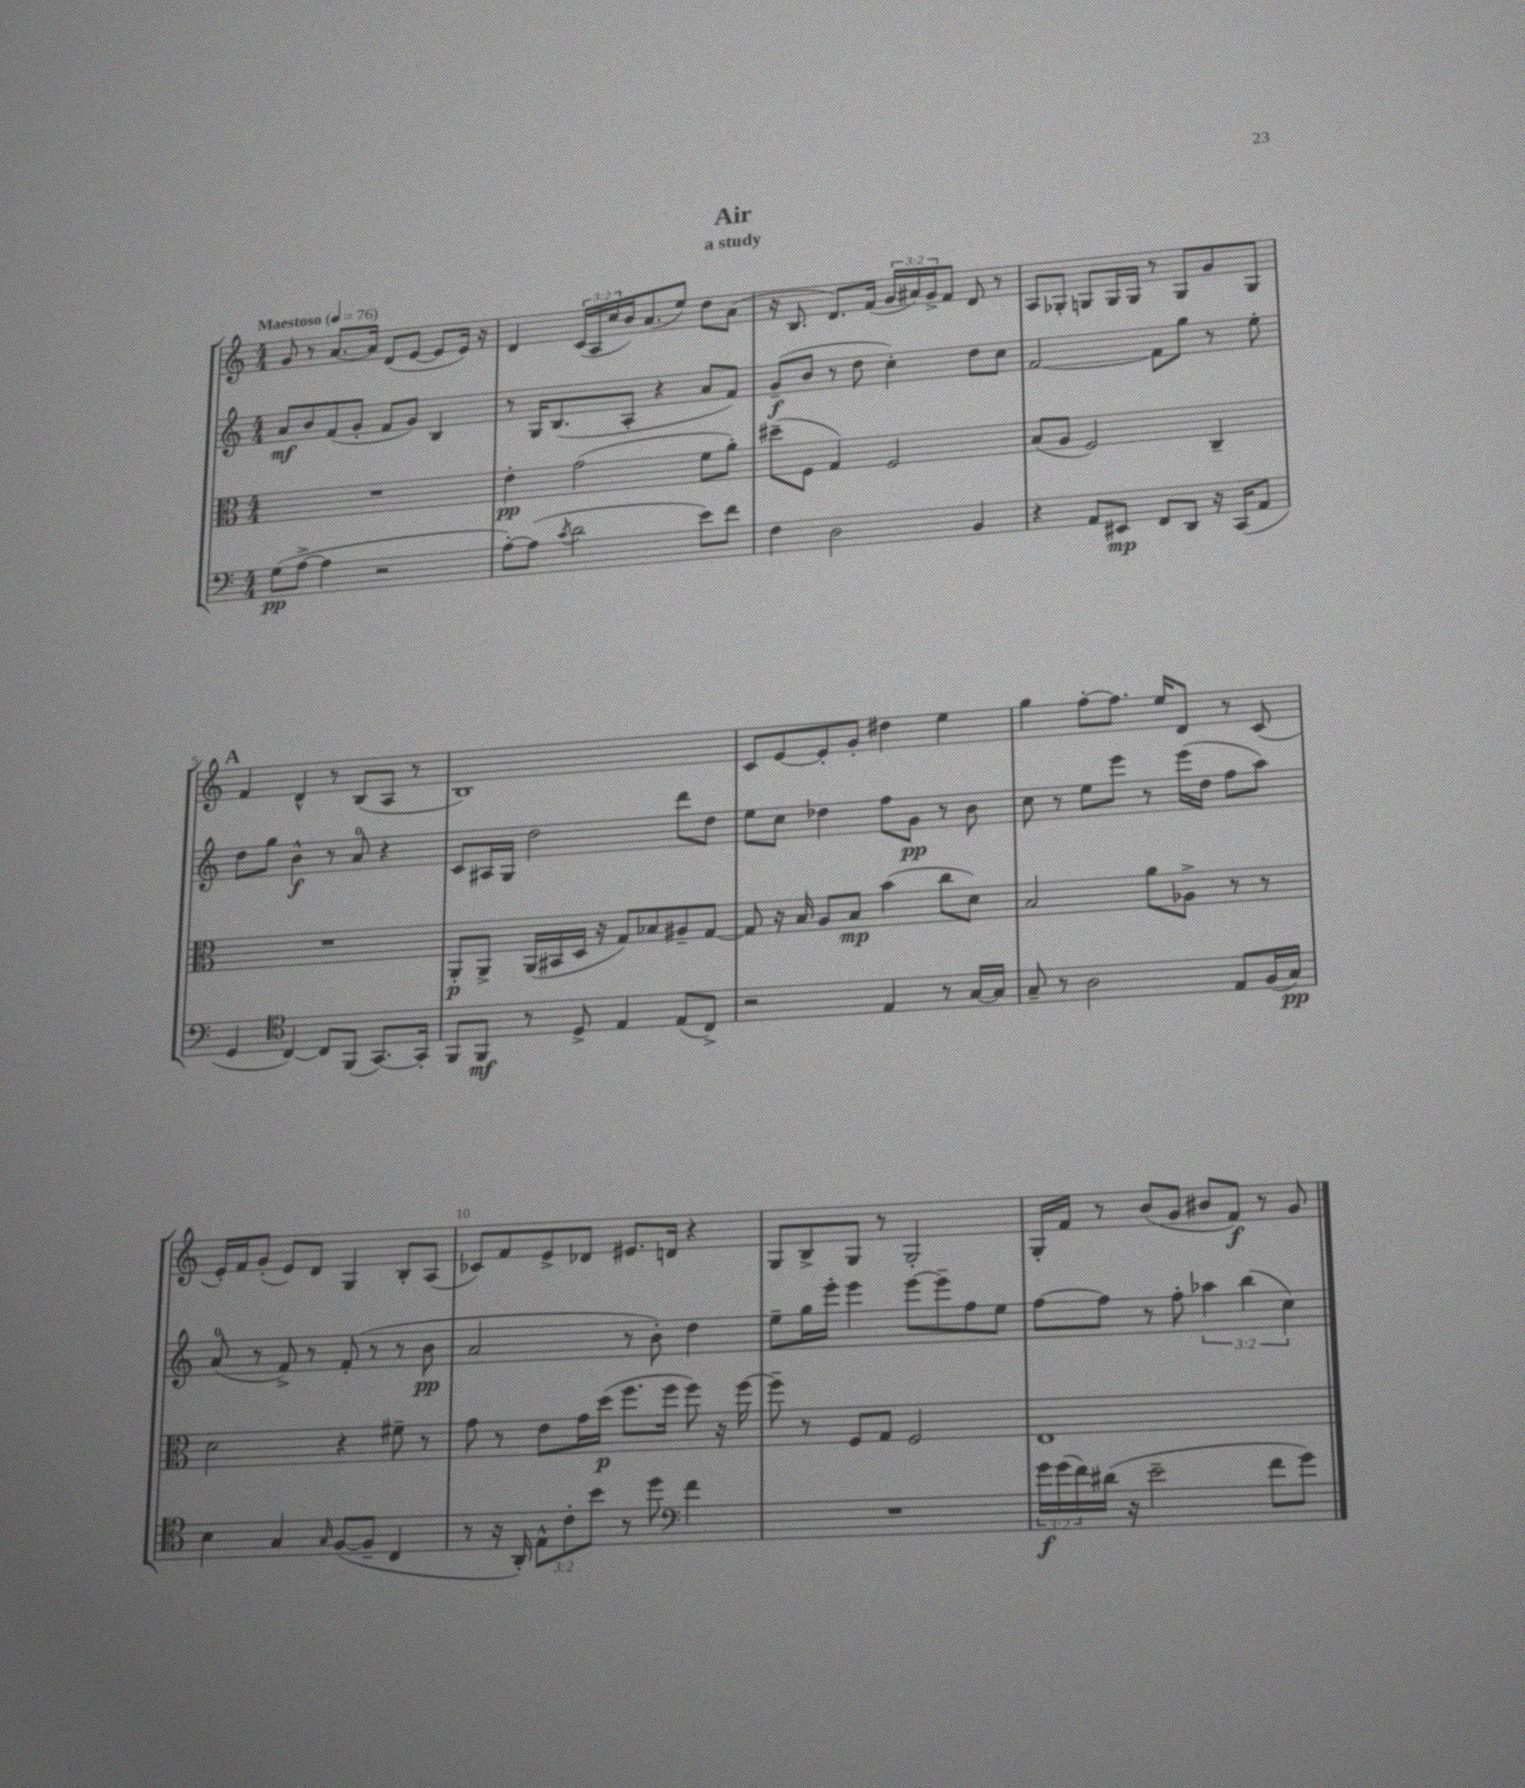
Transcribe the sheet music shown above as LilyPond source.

\header { title = "Air" subtitle = "a study" }
<<
\new StaffGroup <<
\new Staff = "s0" {
    \clef treble \key c \major \numericTimeSignature \time 4/4 \override Staff.TupletNumber.text = #tuplet-number::calc-fraction-text \tempo "Maestoso" 4 = 76
    g'8 r8 a'8.~ a'16 d'8( e'8~ e'8 e'16) r16 |
    d'4 \tuplet 3/2 { c'16( a16 c''16 } b'16) a'8.( e''8) d''8 a'8( |
    r16 b8. d'8.) f'16( \tuplet 3/2 { g'16 ais'16) g'16-> } f'8 d'8 r8 |
    a8 ges8-. g8 g16 g16 r8 g8 g'8 g8 |
    \mark \markup { \bold "A" } f'4 d'4-^ r8 b8( a8 r8 |
    b1) |
    c'8 e'8~ e'8-. g'8-. dis''4 e''4 |
    g''4 f''8~-. f''8. e''16 d'8 r8 c'8( |
    e'16-.) f'16 g'8-.( e'8) d'8 g4 b8-. a8( |
    ces'8) f'8 e'8-> des'8 eis'8. d'16 r4 |
    g8 b8-> g8 r8 g2-. |
    g16-. f'16 r8 b'8( g'8 bis'8 f'8\f) r8 g'8 \bar "|." |
}
\new Staff = "s1" {
    \clef treble \key c \major \numericTimeSignature \time 4/4 \override Staff.TupletNumber.text = #tuplet-number::calc-fraction-text
    a'8\mf b'8 f'8( g'8-. f'8 g'8) b4 |
    r8 g16 b8.( a8-. r4 a'8 f'8) |
    g'8--\f( b'8 r8 d''8 c''4-.) d''8 c''8 |
    f'2~ f'8 g''8 r8 e''8-. |
    \mark \markup { \bold "A" } d''8 g''8 b'4-^\f r8 a'8-0 r4 |
    c'8 ais16 g16 d''2 d'''8 d''8 |
    e''8 c''8 des''4 f''8 g'8\pp r8 b'8 |
    c''8 r8 e''8 e'''8 r8 e'''16( d''16 f''8 a''8) |
    a'8-0( r8 f'8->) r8 f'8-.( r8 r8 b'8\pp |
    a'2 r8 b'8-.) d''4 |
    e''8-- g''16 e'''16-. e'''4 e'''8~ e'''8-- f''8 e''8 |
    f''8~ f''8 r8 f''8-. \tuplet 3/2 { aes''4 b''4( c''4) } \bar "|." |
}
\new Staff = "s2" {
    \clef alto \key c \major \numericTimeSignature \time 4/4
    R1 |
    e'4-.\pp g'2( f'8 a'8-.) |
    dis''8--( f8 g4) f2 |
    b8( a8 f2) c4-- |
    \mark \markup { \bold "A" } R1 |
    a,8-.\p a,8-> a,16( bis,16 d16 r16 g8) bes8 ais8-- g8~ |
    g8 r16 b16 a8 b8\mp b'4( c''8 d'8) |
    b2 a'8 aes8-> r8 r8 |
    d'2 r4 fis'8-- r8 |
    g'8 r8 e'8 g'16 d''16\p( f''8. f''16 f''8) r16 f''16~ |
    f''8-- r8 f8 g8 f2 |
    e1 \bar "|." |
}
\new Staff = "s3" {
    \clef bass \key c \major \numericTimeSignature \time 4/4 \override Staff.TupletNumber.text = #tuplet-number::calc-fraction-text
    g8\pp( a8~-> a4 r2 |
    a8~-.) a8( \acciaccatura { c'8 } d'2 e'8) f'8 |
    f4 d2 b,4 |
    r4 a,8 eis,8\mp f,8 d,8 r16 c,16( a,8 |
    \mark \markup { \bold "A" } g,4 \clef tenor c4~) c8 f,8( g,8.~) g,16-. |
    f,8 f,8\mf r8 d8-> e4 e8( c8->) |
    r2 e4 r8 g16~ g16 |
    g8-- r8 a2 e8 f16( g16\pp) |
    b4 g4 \grace { g16 } f8~( f8-- c4 |
    r8 r16 a,16-.) \tuplet 3/2 { e8-^ c'8-. b'8 } r8 d''8 \clef bass f'4 |
    R1 |
    \tuplet 3/2 { g'16\f g'16( f'16) } dis'16( r16 e'2-- f'8 g'8) \bar "|." |
}
>>
>>
\layout { \context { \Score \override BarNumber.break-visibility = ##(#f #t #t) barNumberVisibility = #(every-nth-bar-number-visible 5) } }
